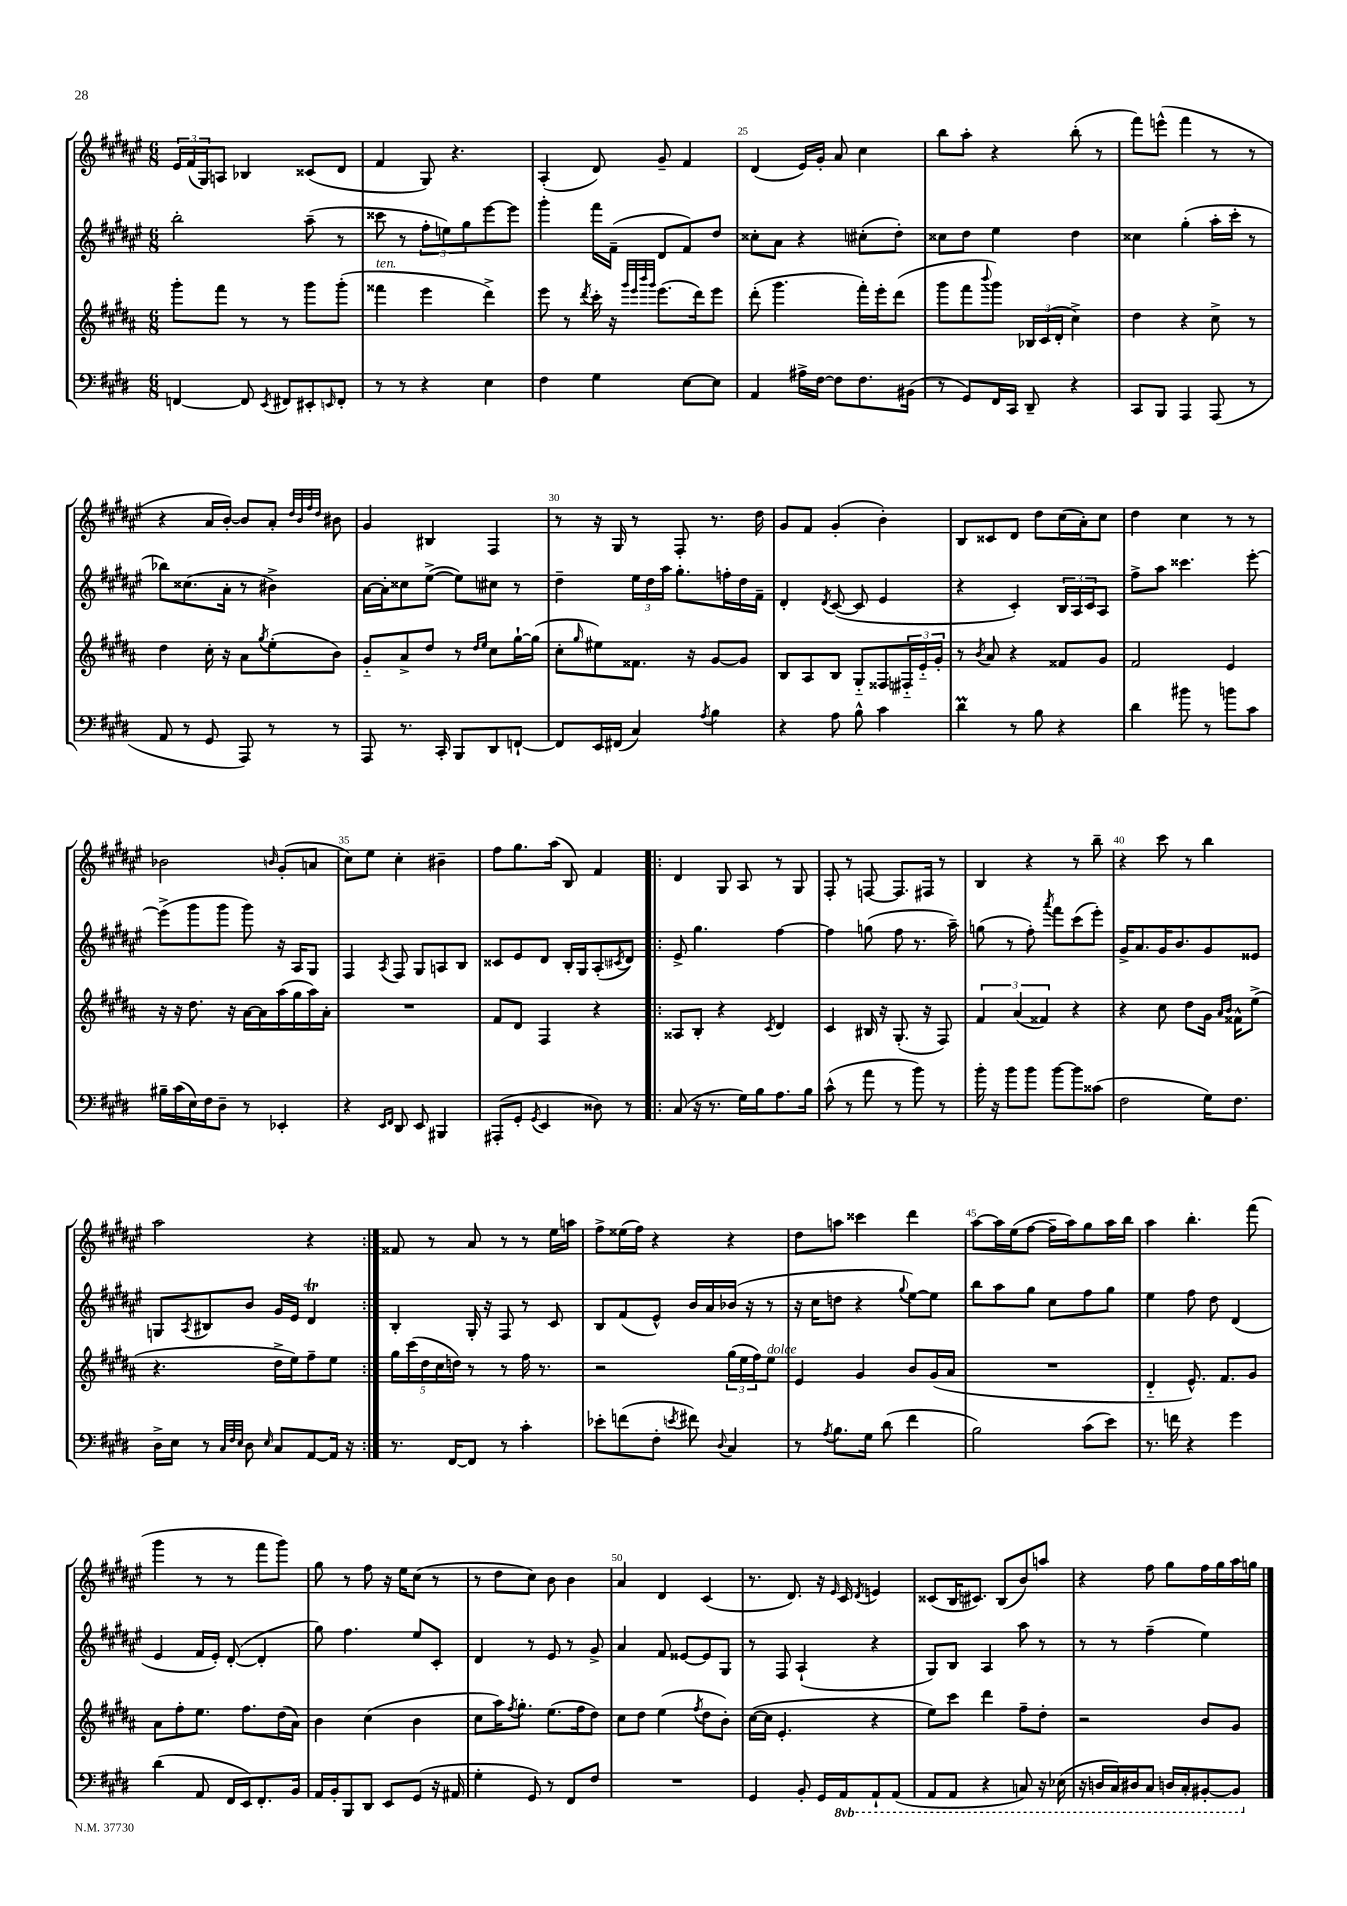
<<
\new StaffGroup <<
\new Staff = "s0" {
    \clef treble \key fis \major \numericTimeSignature \time 6/8
    \tuplet 3/2 { eis'16 fis'16( gis16) } a8 bes4 cisis'8( dis'8 |
    fis'4 gis8) r4. |
    ais4-.( dis'8) gis'8-- fis'4 |
    dis'4( eis'16) gis'16-. ais'8 cis''4 |
    b''8 ais''8-. r4 b''8-.( r8 |
    fis'''8) e'''8-^( fis'''4 r8 r8 |
    r4 ais'16 b'16~-.) b'8 ais'8-. \grace { dis''32 b'32 fis''32 dis''32 } bis'8 |
    gis'4 bis4 fis4 |
    r8 r16 gis16 r8 fis8-. r8. dis''16 |
    gis'8 fis'8 gis'4-.( b'4-.) |
    b8 cisis'8 dis'8 dis''8 cis''16( ais'16-.) cis''8 |
    dis''4 cis''4 r8 r8 |
    bes'2 \grace { b'16 } gis'8-.( a'8 |
    cis''8) eis''8 cis''4-. bis'4-- |
    fis''8 gis''8. ais''16( b8) fis'4 |
    \repeat volta 2 { dis'4 gis8 ais8 r8 gis8 |
    fis8-. r8 f8~ f8. fis16 r8 |
    b4 r4 r8 b''8-- |
    r4 cis'''8 r8 b''4 |
    ais''2 r4 | }
    fisis'8 r8 ais'8 r8 r8 eis''16 a''16 |
    fis''8-> eisis''16( fis''16) r4 r4 |
    dis''8 a''8 cisis'''4 dis'''4 |
    ais''8~ ais''16 eis''16( fis''8~ fis''16-- ais''16) gis''8 ais''16 b''16 |
    ais''4 b''4.-. fis'''8( |
    gis'''4 r8 r8 fis'''8 gis'''8) |
    gis''8 r8 fis''8 r16 eis''16 cis''8( r8 |
    r8 dis''8 cis''8) b'8 b'4 |
    ais'4 dis'4 cis'4( |
    r8. dis'8.) r16 \grace { eis'16 } cis'16 \acciaccatura { dis'8 } e'4 |
    cisis'8( b16 cis'8.) b8( b'8) a''8 |
    r4 fis''8 gis''8 fis''16 gis''16 ais''16 g''16 \bar "|." |
}
\new Staff = "s1" {
    \clef treble \key fis \major \numericTimeSignature \time 6/8
    b''2-. ais''8--( r8 |
    cisis'''8 r8 \tuplet 3/2 { fis''8-. e''8) gis''8 } eis'''8~ eis'''8 |
    gis'''4-. fis'''16 fis'16--( dis'8 fis'8) dis''8 |
    cisis''8-. ais'8 r4 cis''8-.( dis''8-.) |
    cisis''8 dis''8 eis''4 dis''4 |
    cisis''4 gis''4-.( ais''16-. cis'''16-. r8 |
    bes''8) cisis''8.( ais'16-. r8 bis'4->) |
    ais'16~ ais'16-. cisis''8 eis''8~->( eis''8) cis''8 r8 |
    dis''4-- \tuplet 3/2 { eis''16 dis''16 ais''16 } gis''8.-. f''16-. dis''16 fis'16-- |
    dis'4-. \acciaccatura { dis'8 } cis'8~( cis'8 eis'4 |
    r4 cis'4-.) \tuplet 3/2 { b16 ais16 cis'16 } ais8 |
    fis''8-> ais''8 cisis'''4. eis'''8~-. |
    eis'''8->( gis'''8 gis'''8 gis'''8) r16 ais16 gis8 |
    fis4 \acciaccatura { ais8 } fis8 gis8 a8 b8 |
    cisis'8 eis'8 dis'8 b16-. gis16 ais8-.( \acciaccatura { cis'8 } dis'8) |
    \repeat volta 2 { eis'8-> gis''4. fis''4~ |
    fis''4 g''8( fis''8 r8. ais''16--) |
    g''8( r8 fis''8-.) \acciaccatura { ais'''8 } fis'''8 cis'''8( eis'''8-.) |
    gis'16-> ais'8. gis'16 b'8. gis'8 eisis'8 |
    g8 \acciaccatura { ais8 } bis8 b'8 gis'16 eis'16 dis'4\trill | }
    b4-. gis16-. r16 fis8 r8 cis'8 |
    b8 fis'8( eis'8-^) b'16 ais'16 bes'16( r16 r8 |
    r16 cis''16 d''8 r4 \appoggiatura { gis''8 } eis''8~) eis''8 |
    b''8 ais''8 gis''8 cis''8 fis''8 gis''8 |
    eis''4 fis''8 dis''8 dis'4( |
    eis'4 fis'16 eis'16-.) dis'8~-.( dis'4-. |
    gis''8) fis''4. eis''8 cis'8-. |
    dis'4 r8 eis'8 r8 gis'8-> |
    ais'4 fis'8 eisis'8~ eisis'8 gis8 |
    r8 fis8 ais4-!( r4 |
    gis8) b8 ais4 ais''8 r8 |
    r8 r8 fis''4--( eis''4) \bar "|." |
}
\new Staff = "s2" {
    \clef treble \key b \major \numericTimeSignature \time 6/8
    gis'''8-. fis'''8 r8 r8 gis'''8 gis'''8-.( |
    fisis'''4^\markup { \italic "ten." } e'''4 dis'''4->) |
    e'''8 r8 \acciaccatura { dis'''8 } cis'''16-. r16 \grace { gis'''32 e'''32 b'''32 gis'''32 } e'''8.( dis'''16) e'''8 |
    dis'''8-.( gis'''4. fis'''16-.) e'''16-. dis'''8( |
    gis'''8 fis'''8 \appoggiatura { b'''8 } gis'''8) \tuplet 3/2 { bes16 cis'16( dis'16-. } cis''4->) |
    dis''4 r4 cis''8-> r8 |
    dis''4 cis''16-. r16 ais'8 \acciaccatura { gis''8 } e''8-.( b'8) |
    gis'8-_ ais'8-> dis''8 r8 \grace { dis''16 e''16 } cis''8 gis''16~-! gis''16( |
    cis''8-. \grace { gis''16 } eis''8) fisis'8. r16 gis'8~ gis'8 |
    b8 ais8 b8 gis8-_ fisis8 \tuplet 3/2 { fis16-_ e'16-_ gis'16-. } |
    r8 \acciaccatura { b'8 } ais'8 r4 fisis'8 gis'8 |
    fis'2 e'4 |
    r16 r16 dis''8. r16 ais'16~ ais'16 ais''16( gis''16 ais''16) ais'16-. |
    R2. |
    fis'8 dis'8 fis4 r4 |
    \repeat volta 2 { aisis8 b8-. r4 \acciaccatura { cis'8 } dis'4 |
    cis'4 bis16 r16 gis8.-.( r16 fis8) |
    \tuplet 3/2 { fis'4 ais'4( fisis'4) } r4 |
    r4 cis''8 dis''8 gis'16 \grace { ais'16 b'16 } fisis'16-^ e''8->( |
    r4. dis''16-> e''16) fis''8-- e''8 | }
    \tuplet 5/4 { gis''16 cis'''16( dis''16 cis''16 d''16) } r8 r8 fis''16 r8. |
    r2 \tuplet 3/2 { gis''16( e''16 fis''16) } e''8^\markup { \italic "dolce" } |
    e'4 gis'4 b'8 gis'16( ais'16 |
    R2. |
    dis'4-_ e'8.-^) fis'8. gis'8 |
    ais'8 fis''8-. e''8. fis''8. dis''16( ais'16) |
    b'4 cis''4( b'4 |
    cis''8 ais''16) \acciaccatura { fis''8 } gis''8.-. e''8.( fis''16 dis''8) |
    cis''8 dis''8 e''4( \acciaccatura { fis''8 } dis''8 b'8-.) |
    cis''16~( cis''16 e'4.-. r4 |
    e''8) cis'''8 dis'''4 fis''8-- dis''8-. |
    r2 b'8 gis'8 \bar "|." |
}
\new Staff = "s3" {
    \clef bass \key e \major \numericTimeSignature \time 6/8 \set Staff.ottavationMarkups = #ottavation-simple-ordinals
    f,4~ f,8 \acciaccatura { e,8 } fis,8 eis,8-. \grace { e,16 } fis,8-. |
    r8 r8 r4 e4 |
    fis4 gis4 e8~ e8 |
    a,4 ais16-> fis16~ fis8 fis8. bis,16( |
    r8 gis,8) fis,16 cis,16 dis,8-- r4 |
    cis,8 b,,8 a,,4 a,,8( r8 |
    a,8 r8 gis,8 a,,8) r8 r8 |
    a,,8 r8. cis,16-. b,,8 dis,8 f,8~-! |
    f,8 e,16 fis,16( cis4) \acciaccatura { a8 } b4 |
    r4 a8 b8-^ cis'4 |
    dis'4\prall r8 b8 r4 |
    dis'4 bis'8 r8 b'8 cis'8 |
    bis16-- cis'16( e16) fis16 dis8-- r8 ees,4-. |
    r4 \grace { e,16 fis,16 } dis,8 e,8 bis,,4 |
    ais,,8-.( gis,8-. \acciaccatura { gis,8 } e,4 disis8) r8 |
    \repeat volta 2 { cis8( r16 r8. gis16) b16 a8. b16 |
    cis'8-^( r8 a'8 r8 b'8) r8 |
    b'16-. r16 b'8 b'8 b'8~ b'8 cisis'8( |
    fis2 gis16) fis8. |
    dis16-> e16 r8 \grace { cis32 fis32 e32 } dis8 \grace { e16 } cis8 a,8~ a,16 r16 | }
    r8. fis,16~ fis,8 r8 cis'4-. |
    ees'8-. f'8( fis8-. \acciaccatura { e'8 } fis'8) \appoggiatura { dis8 } cis4 |
    r8 \acciaccatura { a8 } b8. gis16 dis'8( fis'4 |
    b2) cis'8( e'8) |
    r8. f'16 r4 gis'4 |
    dis'4( a,8 fis,16 e,16) fis,8.-. b,16 |
    a,16 b,16-. b,,8 dis,8 e,8 gis,8( r16 ais,16 |
    gis4-. gis,8) r8 fis,8 fis8 |
    R2. |
    gis,4 b,8-. gis,16 \ottava #-1 a,,16 a,,8-! a,,8( |
    a,,8 a,,8 r4 c,8) r16 ees,16( |
    r16 d,16 cis,16) dis,16 cis,8 d,16 cis,16-. bis,,8~-. bis,,8 \ottava #0 \bar "|." |
}
>>
>>
\layout { \context { \Score currentBarNumber = #22 \override BarNumber.break-visibility = ##(#f #t #t) barNumberVisibility = #(every-nth-bar-number-visible 5) } }
